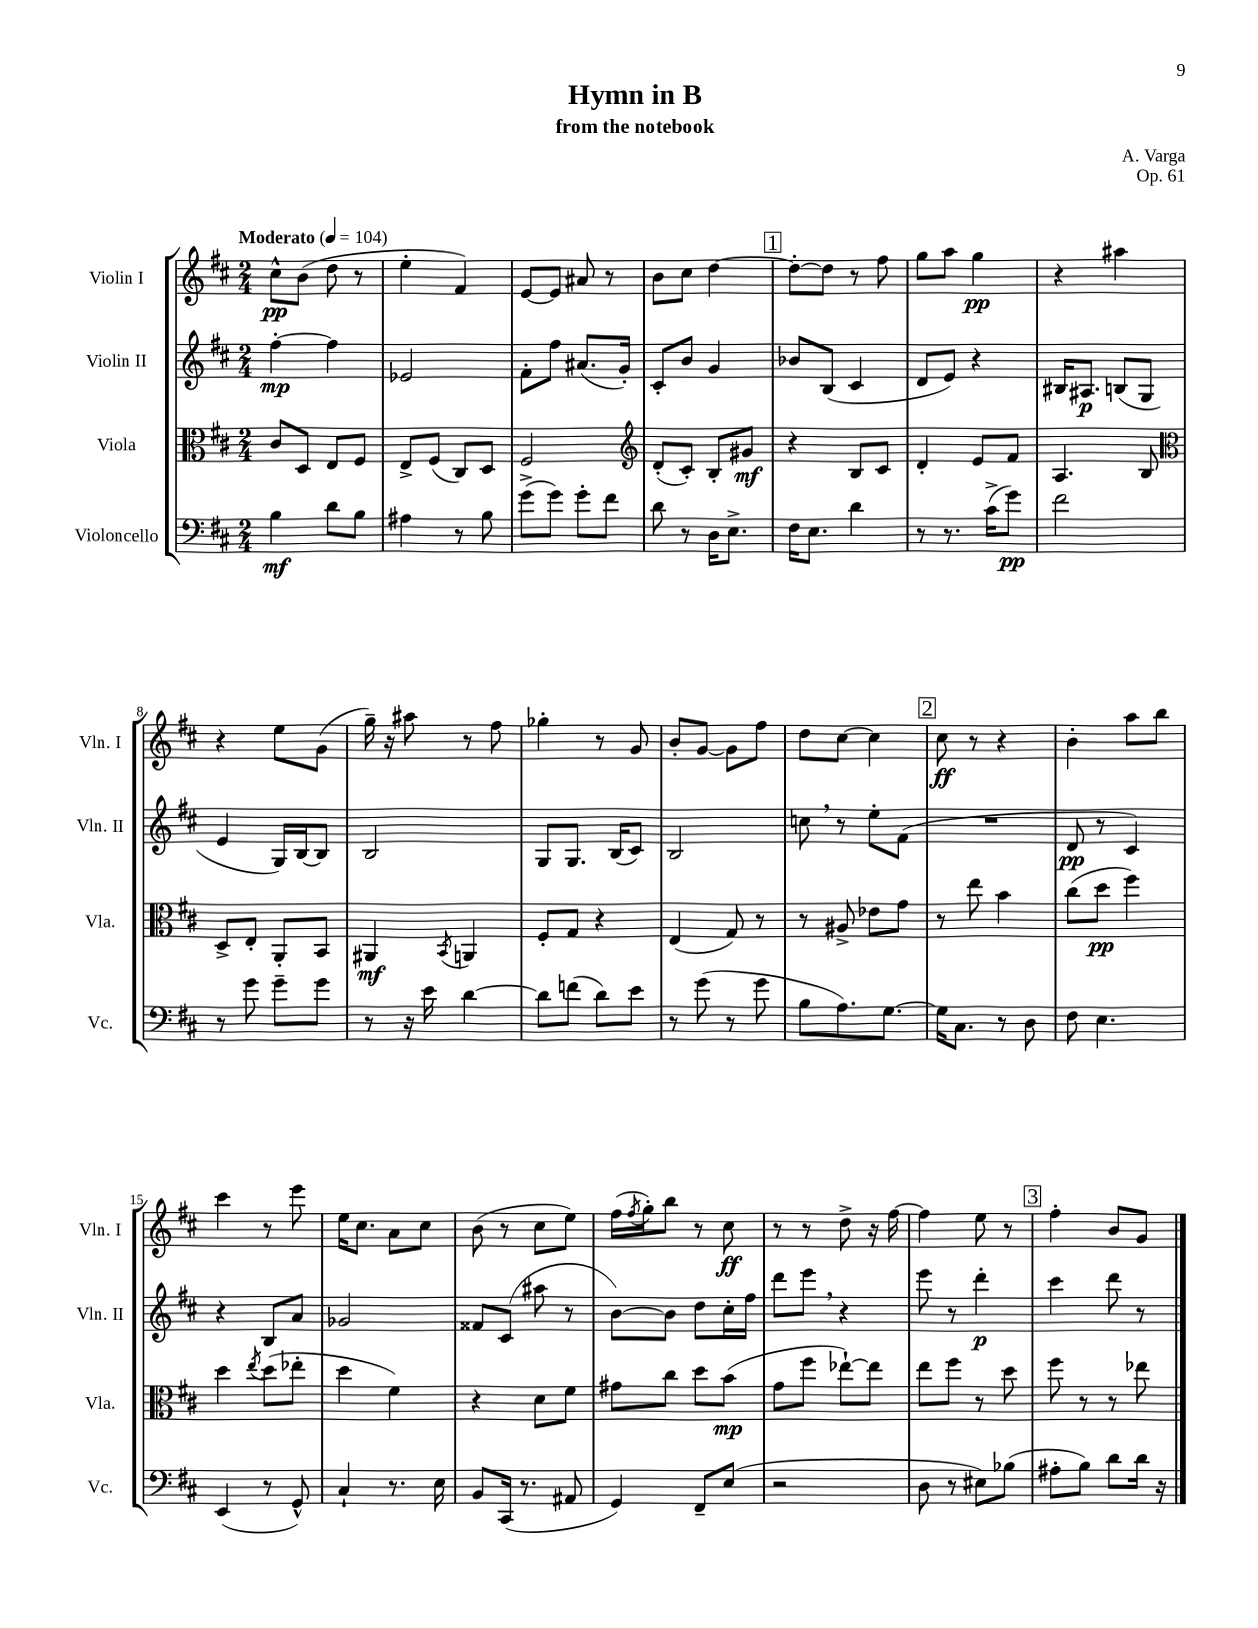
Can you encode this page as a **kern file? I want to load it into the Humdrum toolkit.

**kern	**kern	**kern	**kern
*staff4	*staff3	*staff2	*staff1
*clefF4	*clefC3	*clefG2	*clefG2
*k[f#c#]	*k[f#c#]	*k[f#c#]	*k[f#c#]
*M2/4	*M2/4	*M2/4	*M2/4
*MM104	*MM104	*MM104	*MM104
4B	8c#	[4ff#'	8cc#^^
.	8D	.	(8b
8d	8E	4ff#]	8dd
8B	8F#	.	8r
=	=	=	=
4A#	8E^	2e-	4ee'
.	(8F#	.	.
8r	8C#)	.	4f#)
8B	8D	.	.
=	=	=	=
(8g^	2F#	8f#'	[8e
8g)	.	8ff#	8e]
8g'	.	(8.a#	8a#
8f#	.	.	8r
.	.	16g')	.
=	=	=	=
*	*clefG2	*	*
8d	(8d'	8c#'	8b
8r	8c#')	8b	8cc#
16D	8B'	4g	[4dd
8.E^	.	.	.
.	8g#	.	.
=	=	=	=
16F#	4r	8b-	8dd'_
8.E	.	.	.
.	.	(8B	8dd]
4d	8B	4c#	8r
.	8c#	.	8ff#
=	=	=	=
8r	4d'	8d	8gg
8.r	.	8e)	8aa
.	8e	4r	4gg
(16c#^	.	.	.
8g)	8f#	.	.
=	=	=	=
2f#	4.A	16B#	4r
.	.	8.A#	.
.	.	(8B	4aa#
.	8B	8G	.
=	=	=	=
*	*clefC3	*	*
8r	8D^	4e	4r
8g	8E'	.	.
8g~	8AA'	16G)	8ee
.	.	[16B	.
8g	8BB	8B]	(8g
=	=	=	=
8r	4AA#	2B	16gg~)
.	.	.	16r
16r	.	.	8aa#
16e	.	.	.
.	8qBB	.	.
[4d	4AA	.	8r
.	.	.	8ff#
=	=	=	=
8d]	8F#'	8G	4gg-'
(8f	8G	8.G	.
8d)	4r	.	8r
.	.	(16B	.
8e	.	8c#)	8g
=	=	=	=
8r	(4E	2B	8b'
(8g	.	.	[8g
8r	8G)	.	8g]
8g	8r	.	8ff#
=	=	=	=
8B	8r	8cc	8dd
8.A)	8A#^	8r	[8cc#
.	8e-	8ee'	4cc#]
[8.G	.	.	.
.	8g	(8f#	.
=	=	=	=
16G]	8r	2r	8cc#
8.C#	.	.	.
.	8ee	.	8r
8r	4b	.	4r
8D	.	.	.
=	=	=	=
8F#	(8cc#	8d	4b'
4.E	8dd	8r	.
.	4ff#)	4c#)	8aa
.	.	.	8bb
=	=	=	=
(4EE	4dd	4r	4ccc#
.	8qee	.	.
8r	(8dd	8B	8r
8GG^^)	8ee-'	8a	8eee
=	=	=	=
4C#`	4dd	2g-	16ee
.	.	.	8.cc#
8.r	4f#)	.	8a
.	.	.	8cc#
16E	.	.	.
=	=	=	=
8BB	4r	8f##	(8b
(16CC#	.	(8c#	8r
8.r	.	.	.
.	8d	8aa#	8cc#
8AA#	8f#	8r	8ee)
=	=	=	=
4GG)	8g#	[8b)	(16ff#
.	.	.	8qff#
.	.	.	16gg')
.	8cc#	8b]	8bb
8FF#~	8dd	8dd	8r
(8E	(8b	16cc#'	8cc#
.	.	16ff#	.
=	=	=	=
2r	8g	8ddd	8r
.	8ff#	8eee	8r
.	[8ee-`)	4r	8dd^
.	8ee-]	.	16r
.	.	.	[16ff#
=	=	=	=
8D	8ee	8eee	4ff#]
8r	8ff#	8r	.
8E#)	8r	4ddd'	8ee
(8B-	8dd	.	8r
=	=	=	=
8A#'	8ff#	4ccc#	4ff#'
8B)	8r	.	.
8d	8r	8ddd	8b
16d	8ee-	8r	8g
16r	.	.	.
==	==	==	==
*-	*-	*-	*-
